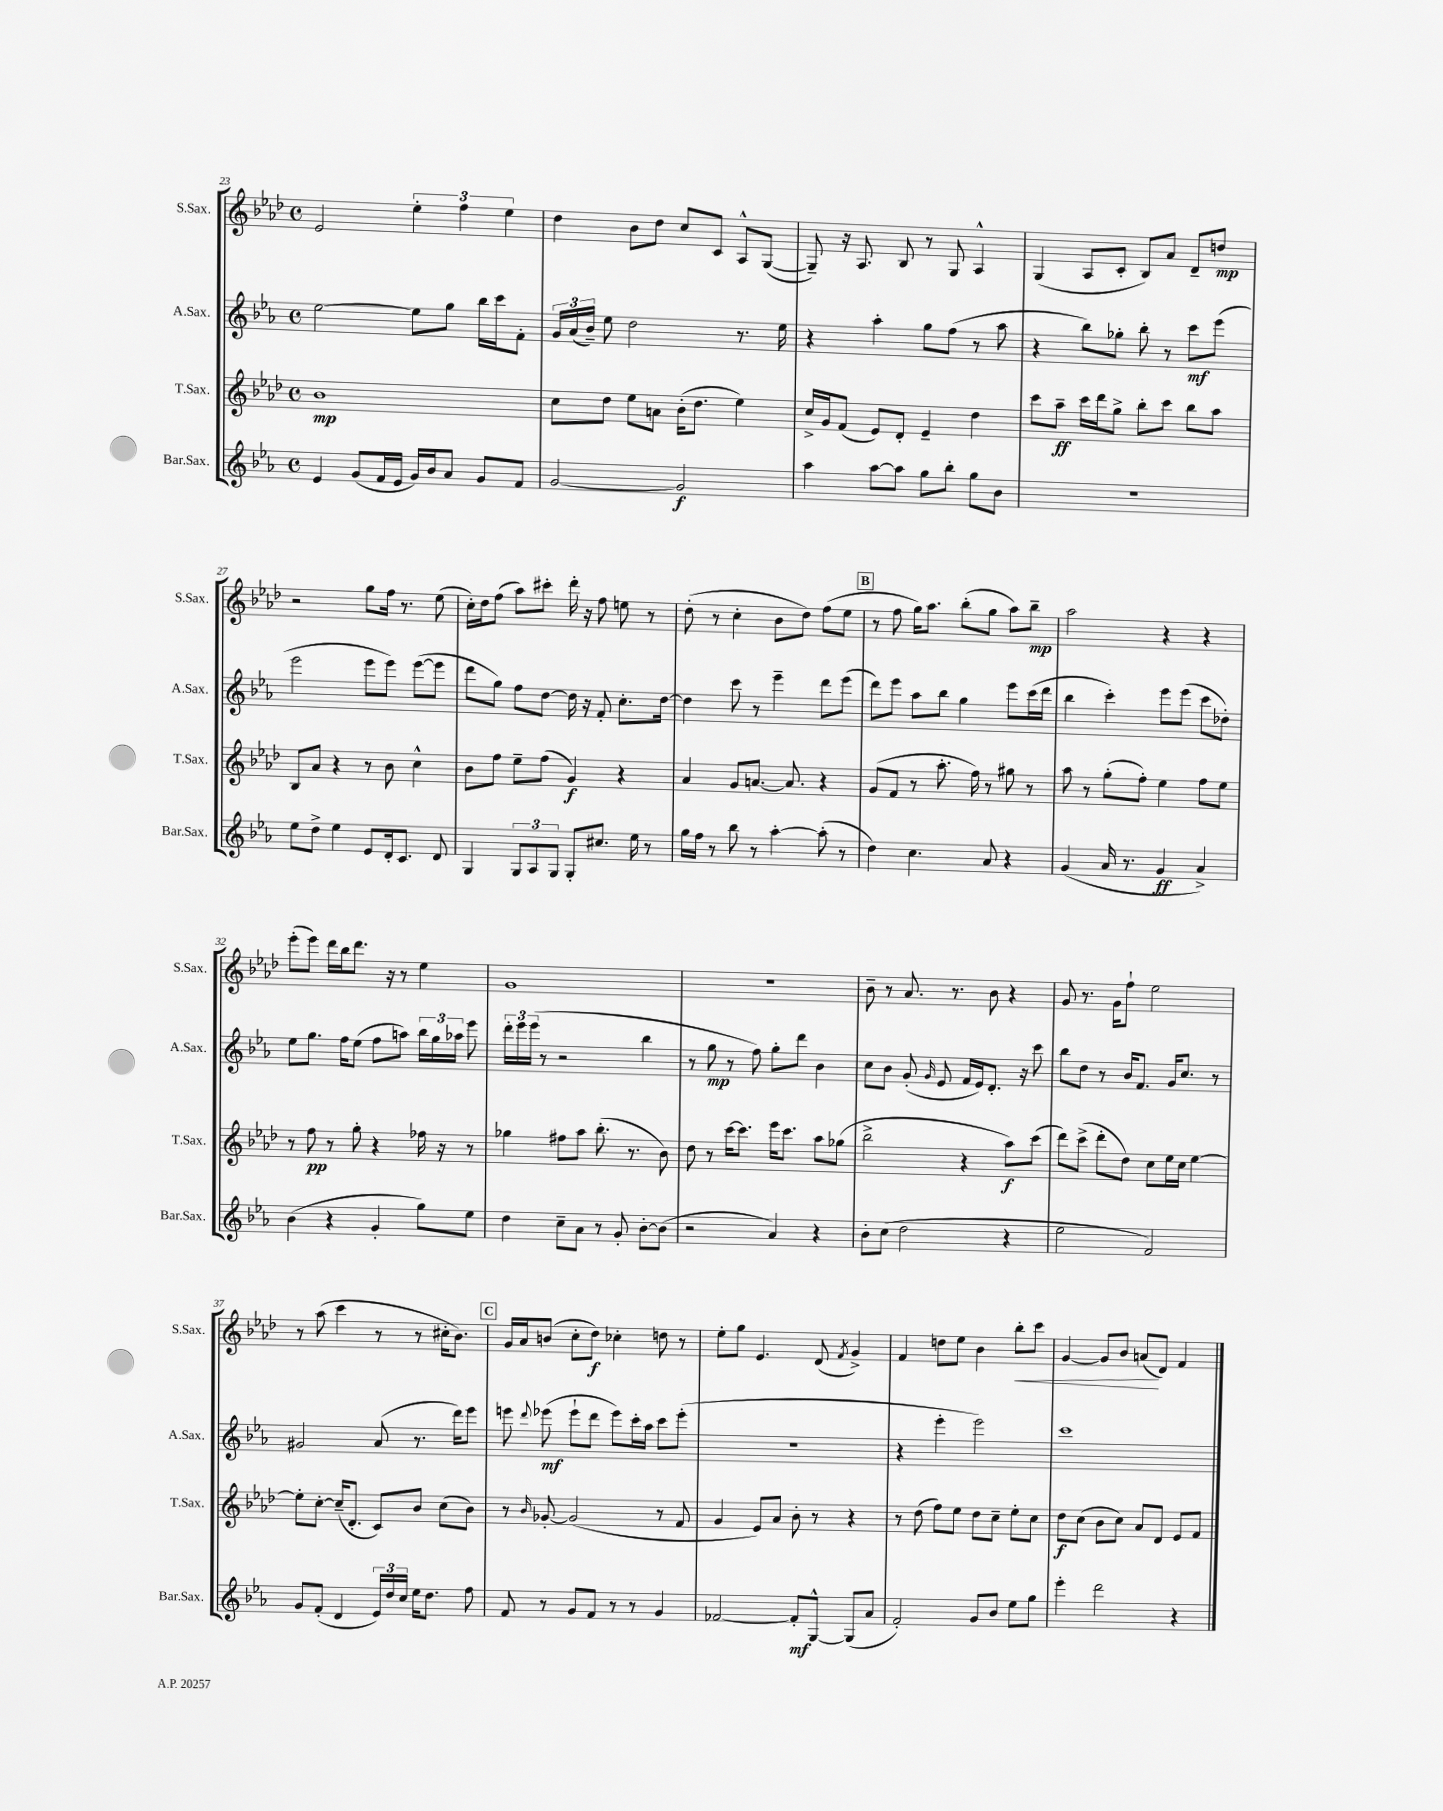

**kern	**kern	**kern	**kern
*staff4	*staff3	*staff2	*staff1
*clefG2	*clefG2	*clefG2	*clefG2
*k[b-e-a-]	*k[b-e-a-d-]	*k[b-e-a-]	*k[b-e-a-d-]
*M4/4	*M4/4	*M4/4	*M4/4
*met(c)	*met(c)	*met(c)	*met(c)
4e-/	1b-	[2ee-\	2e-/
(8g/L	.	.	.
16f/L	.	.	.
16e-/JJ	.	.	.
16g/LL)	.	8ee-\]L	6ee-'\
16b-/J	.	.	.
8a-/J	.	8gg\J	.
.	.	.	6ff\
8g/L	.	16bb-\LL	.
.	.	16ccc\J	.
.	.	.	6ee-\
8f/J	.	8f'\J	.
=	=	=	=
[2g/	8cc\L	24g/LL	4dd-\
.	.	(24a-/	.
.	.	24b-~/JJ)	.
.	8dd-\J	8ee-\	.
.	8ee-\L	2dd\	8b-\L
.	8a\J	.	8dd-\J
2g/]	(16b-'\LK	.	8cc/L
.	8.dd-\J	.	.
.	.	.	8c/J
.	4ee-\)	8.r	8A-^^/L
.	.	.	([8G/J
.	.	16ee-\	.
=	=	=	=
4aa-\	16cc^/LL	4r	8G~/])
.	16g/J	.	.
.	(8f/J	.	16r
.	.	.	8.A-/
[8aa-\L	8e-/L)	4aa-'\	.
8aa-\]J	8d-'/J	.	8B-/
8gg\L	4e-~/	8gg\L	8r
8bb-'\J	.	(8ff\J	8G/
8gg\L	4dd-\	8r	4A-^^/
8b-\J	.	8aa-\	.
=	=	=	=
1r	8ccc\L	4r	(4G/
.	8aa-~\J	.	.
.	16ccc\LL	8bb-\L)	8A-/L
.	16ddd-\J	.	.
.	8gg^\J	8gg-'\J	8c'/J
.	8bb-'\L	8bb-'\	8B-/L)
.	8ccc\J	8r	8a-/J
.	8bb-\L	8ccc\L	8d-~/L
.	8aa-\J	(8eee-\J	8dd/J
=	=	=	=
8ee-\L	8B-/L	2eee-\	2r
8dd^\J	8a-/J	.	.
4ee-\	4r	.	.
8e-/L	8r	8eee-\L	8gg\L
16d'/k	8b-\	8eee-\J)	16ff\Jk
8.c/J	.	.	8.r
.	4cc^^\	([8eee-\L	.
8d/	.	8eee-\]J	(8ee-\
=	=	=	=
4G/	8b-\L	8ddd\L	16cc'\LL)
.	.	.	16dd-\J
.	8ff\J	8gg\J)	(8ff\J
12G/L	8ee-~\L	8ff\L	8aa-\L)
12A-/	.	.	.
.	(8ff\J	[8dd\J	8ccc#'\J
12G/J	.	.	.
8G'/L	4g/)	16dd\]	16ddd-'\
.	.	16r	16r
8.cc#/J	.	8f'/	8ff\
.	4r	8.cc'\L	8ee\
16ee-\	.	.	.
8r	.	.	8r
.	.	[16dd\Jk	.
=	=	=	=
16gg\LL	4a-/	4dd\]	(8dd-'\
16ff\JJ	.	.	.
8r	.	.	8r
8bb-\	8g/L	8ccc\	4cc'\
8r	[8.a/J	8r	.
[4aa-'\	.	4eee-~\	8b-\L
.	8.a/]	.	.
.	.	.	8dd-\J)
(8aa-'\]	4r	8ddd\L	(8ff\L
8r	.	(8eee-\J	8ee-\J
=	=	=	=
4dd\)	(8g/L	8ddd\L)	8r
.	8f/J	8eee-\J	8ff\
4.cc\	8r	8aa-\L	16gg\LK)
.	.	.	8.aa-\J
.	8.aa-'\	8bb-\J	.
.	.	4gg\	(8bb-'\L
.	16ff\)	.	.
8a-/	8r	.	8gg\J
4r	8gg#\	8eee-\L	8aa-\L)
.	8r	(16ccc\L	8bb-~\J
.	.	16ddd\JJ	.
=	=	=	=
(4g/	8aa-\	4bb-\	2aa-\
.	8r	.	.
16a-/	(8gg'\L	4ccc'\)	.
8.r	.	.	.
.	8ff'\J)	.	.
4g/	4ee-\	8eee-\L	4r
.	.	(8eee-\J	.
4a-^/)	8ff\L	8ccc\L	4r
.	8ee-\J	8dd-'\J)	.
=	=	=	=
(4b-\	8r	8ee-\L	(8eee-'\L
.	8ff\	8.gg\J	8eee-\J)
4r	8r	.	16ddd-\LL
.	.	16ff\LK	16bb-\J
.	8gg'\	(8ee-\J	8.ddd-\J
4g'/	4r	8ff\L	.
.	.	.	16r
.	.	8aa\J)	8r
8gg\L)	16ff-\	24bb-\LL	4ee-\
.	.	24gg\	.
.	16r	.	.
.	.	24aa-\JJ	.
8ee-\J	8r	8eee-\	.
=	=	=	=
4dd\	4gg-\	24ddd'\LL	1g
.	.	24eee-\	.
.	.	(24eee-\JJ	.
.	.	8r	.
8cc~\L	8ff#\L	2r	.
8a-\J	8aa-\J	.	.
8r	(8.bb-'\	.	.
8g'/	.	.	.
.	8.r	.	.
[8b-'\L	.	4bb-\	.
(8b-\]J	8b-\)	.	.
=	=	=	=
2r	8dd-\	8r	1r
.	8r	8gg\	.
.	[16ccc\LK	8r	.
.	8.ccc\]J	.	.
.	.	8ff\)	.
4a-/)	16eee-\LK	8gg'\L	.
.	8.ccc\J	.	.
.	.	8ddd\J	.
4r	8aa-\L	4b-\	.
.	(8gg-\J	.	.
=	=	=	=
8b-'\L	2bb-^\	8cc\L	8b-~\
(8cc\J	.	8b-\J	8r
2dd\	.	(8g'/	8.a-/
.	.	16qqg/	.
.	.	8e-/	.
.	.	.	8.r
.	4r	16f/LL	.
.	.	16e-/J)	.
.	.	8.d'/J	8b-\
4r	8aa-\L)	.	4r
.	.	16r	.
.	(8ccc\J	8ccc\	.
=	=	=	=
2ee-\	8ddd-\L)	8bb-\L	8g/
.	(8ccc^\J	8dd\J	8.r
.	8ddd-'\L	8r	.
.	.	.	16g\LK
.	8dd-\J)	16b-/LK	8ff`\J
.	.	8.f/J	.
2f/)	8cc\L	.	2ee-\
.	16ee-\L	16g/LK	.
.	16cc\JJ	8.cc/J	.
.	[4ee-\	.	.
.	.	8r	.
=	=	=	=
8g/L	8ee-'\]L	2g#/	8r
(8f'/J	[8cc'\J	.	(8aa-\
4d/	(16cc~/]LK	.	4ccc\
.	8.d-'/J	.	.
24e-/LL)	8c/L)	(8a-/	8r
24dd/	.	.	.
24cc/JJ	.	.	.
16ee-\LK	8b-/J	8.r	8r
8.dd\J	.	.	.
.	(8cc\L	.	16cc#'\LK
.	.	16ddd\LK)	8.b-\J)
8ff\	8b-\J)	8eee-\J	.
=	=	=	=
8f/	8r	8eee\	16g/LL
.	.	.	16a-/J
.	16qqb-/	8qqddd/	.
8r	[8g-'/	(8eee-\	(8b/J
8g/L	(2g-/]	8eee-`\L	8cc'\L
8f/J	.	8ddd\J	8dd-\J)
8r	.	8eee-\L)	4cc-'\
8r	.	16ccc'\L	.
.	.	16aa-\JJ	.
4g/	8r	8ccc\L	8dd\
.	8f/	(8eee-'\J	8r
=	=	=	=
[2f-/	4g/	1r	8ee-'\L
.	.	.	8gg\J
.	8e-/L)	.	4.e-/
.	8a-/J	.	.
8f-'/]L	8b-'\	.	.
[8G^^/J	8r	.	(8d-/
.	.	.	8qf/
(8G/]L	4r	.	4g^/)
8a-/J	.	.	.
=	=	=	=
2f'/)	8r	4r	4f/
.	(8dd-\	.	.
.	8ff\L)	4eee-'\	8dd\L
.	8ee-\J	.	8ee-\J
8g/L	8dd-\L	2eee-\)	4b-\
8b-/J	8cc~\J	.	.
8ee-\L	8ee-'\L	.	8bb-'\L
8gg\J	8cc\J	.	8ccc\J
=	=	=	=
4eee-'\	8dd-\L	1ccc	[4g/
.	(8cc\J	.	.
2ddd\	8b-\L	.	8g/]L
.	8cc\J)	.	8b-/J
.	8a-/L	.	(8a/L
.	8d-/J	.	8d-/J)
4r	8e-/L	.	4f/
.	8f/J	.	.
==	==	==	==
*-	*-	*-	*-
